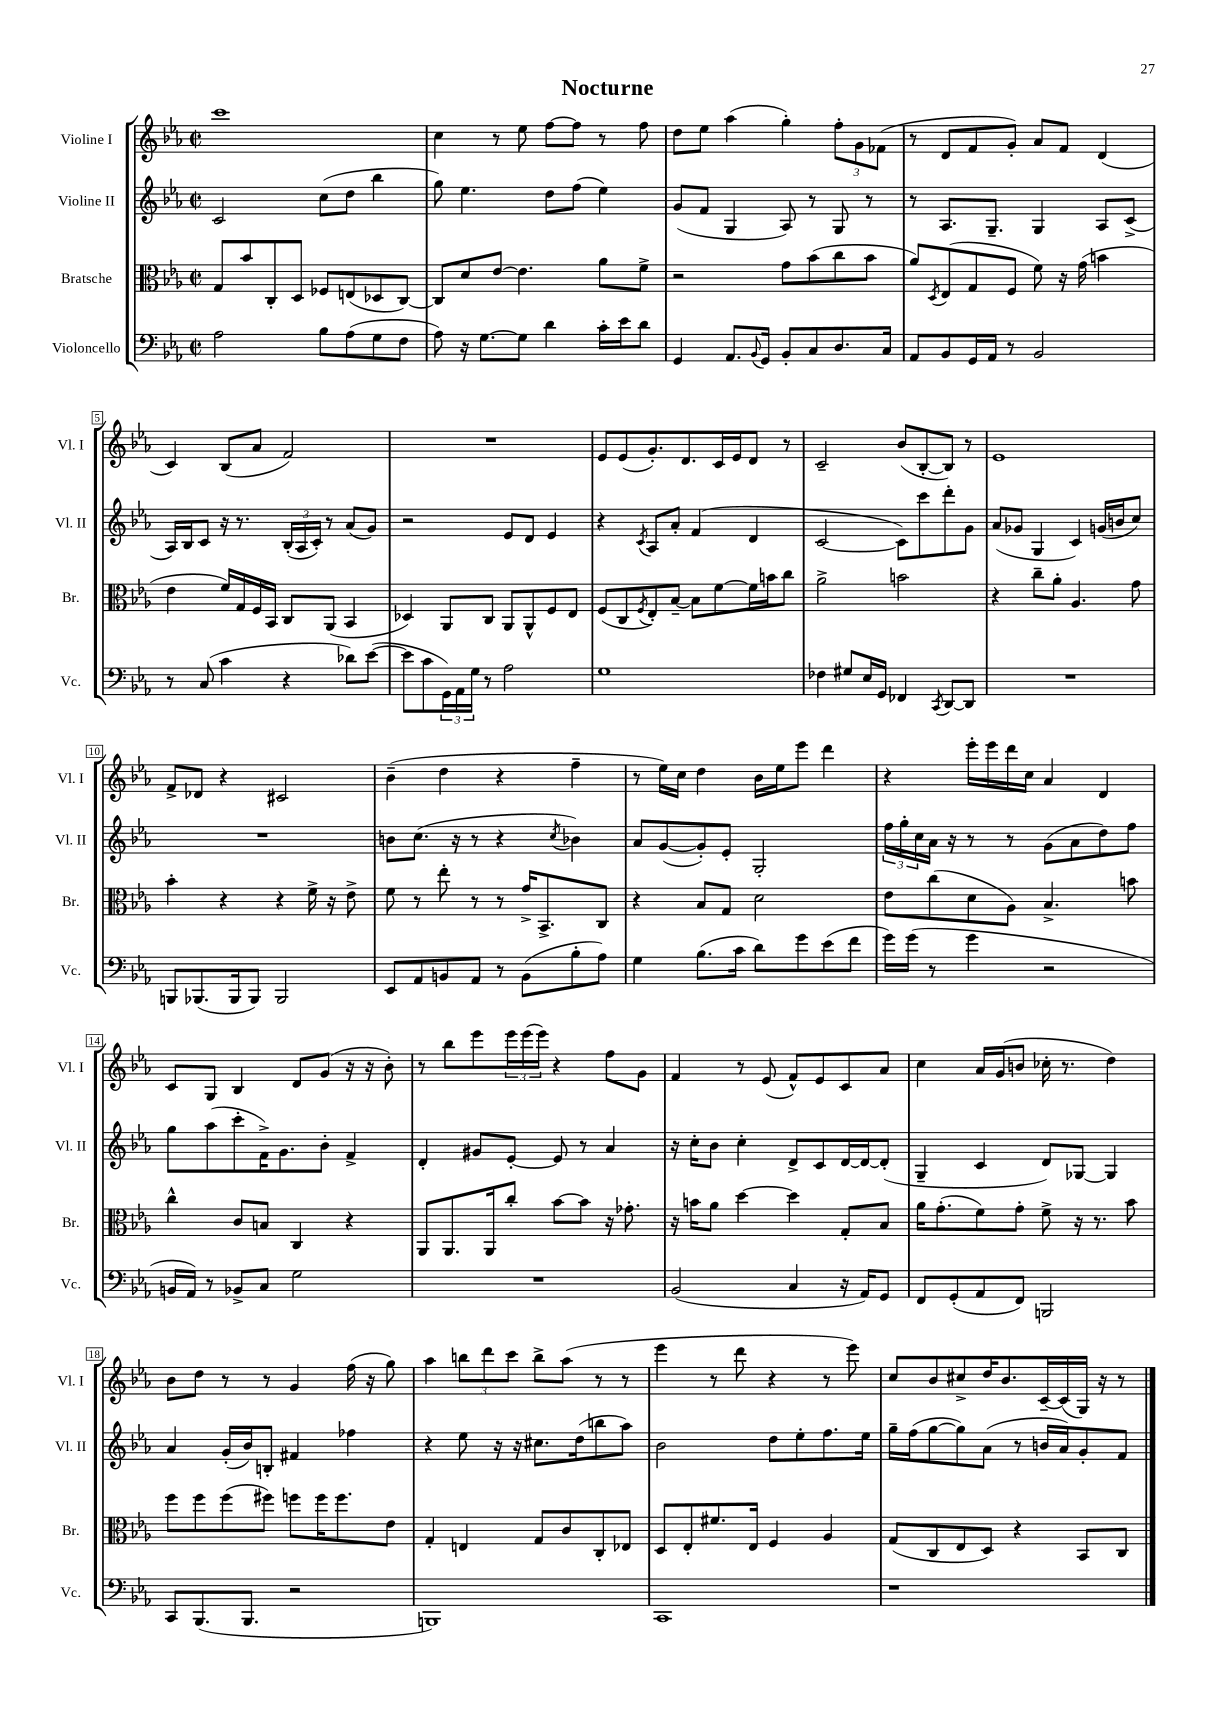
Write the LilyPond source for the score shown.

\header { title = "Nocturne" }
<<
\new StaffGroup <<
\new Staff = "s0" \with { instrumentName = "Violine I" shortInstrumentName = "Vl. I" } {
    \clef treble \key ees \major \defaultTimeSignature \time 2/2
    c'''1 |
    c''4 r8 ees''8 f''8~ f''8 r8 f''8 |
    d''8 ees''8 aes''4( g''4-.) \tuplet 3/2 { f''8-. g'8 fes'8( } |
    r8 d'8 f'8 g'8-.) aes'8 f'8 d'4( |
    c'4) bes8( aes'8 f'2) |
    R1 |
    ees'8 ees'8( g'8.-.) d'8. c'16 ees'16 d'8 r8 |
    c'2-- bes'8( bes8~-. bes8) r8 |
    ees'1 |
    f'8-> des'8 r4 cis'2 |
    bes'4--( d''4 r4 f''4-- |
    r8 ees''16) c''16 d''4 bes'16 ees''16 ees'''8 d'''4 |
    r4 ees'''16-. ees'''16 d'''16 c''16 aes'4 d'4 |
    c'8 g8 bes4 d'8 g'8( r16 r16 bes'8-.) |
    r8 bes''8 ees'''8 \tuplet 3/2 { ees'''16 ees'''16( ees'''16) } r4 f''8 g'8 |
    f'4 r8 ees'8( f'8-^) ees'8 c'8 aes'8 |
    c''4 aes'16 g'16( b'8 ces''16-. r8. d''4) |
    bes'8 d''8 r8 r8 g'4 f''16( r16 g''8) |
    aes''4 \tuplet 3/2 { b''8 d'''8 c'''8 } b''8-> aes''8( r8 r8 |
    ees'''4 r8 d'''8 r4 r8 ees'''8) |
    c''8 bes'8 cis''8-> d''16 bes'8. c'16~-- c'16( g16) r16 r8 \bar "|." |
}
\new Staff = "s1" \with { instrumentName = "Violine II" shortInstrumentName = "Vl. II" } {
    \clef treble \key ees \major \defaultTimeSignature \time 2/2
    c'2 c''8( d''8 bes''4 |
    g''8) ees''4. d''8 f''8( ees''4) |
    g'8( f'8 g4 aes8) r8 g8 r8 |
    r8 aes8. g8.-- g4 aes8 c'8->( |
    aes16) bes16 c'8 r16 r8. \tuplet 3/2 { bes16-.( aes16 c'16-.) } r8 aes'8( g'8) |
    r2 ees'8 d'8 ees'4 |
    r4 \acciaccatura { c'8 } aes8 aes'8-. f'4( d'4 |
    c'2~ c'8) c'''8 d'''8-. g'8 |
    aes'8( ges'8 g4 c'4) g'16( b'16 c''8) |
    R1 |
    b'8 c''8.( r16 r8 r4 \acciaccatura { c''8 } bes'4) |
    aes'8 g'8~( g'8-.) ees'8-. g2-. |
    \tuplet 3/2 { f''16 g''16-. c''16 } aes'16 r16 r8 r8 g'8( aes'8 d''8) f''8 |
    g''8 aes''8( c'''8-. f'16->) g'8. bes'8-. f'4-> |
    d'4-. gis'8 ees'8~-. ees'8 r8 aes'4 |
    r16 c''16-. bes'8 c''4-. d'8-> c'8 d'16~ d'16~ d'8-.( |
    g4-- c'4 d'8) ges8~ ges4 |
    aes'4 g'16-.( bes'16) b8-. fis'4 fes''4 |
    r4 ees''8 r16 r16 cis''8. d''16( b''8 aes''8) |
    bes'2 d''8 ees''8-. f''8. ees''16 |
    g''16-- f''16( g''8~ g''8) aes'8( r8 b'16 aes'16) g'8-. f'8 \bar "|." |
}
\new Staff = "s2" \with { instrumentName = "Bratsche" shortInstrumentName = "Br." } {
    \clef alto \key ees \major \defaultTimeSignature \time 2/2
    g8 bes'8 c8-. d8 fes8 e8( des8 c8~) |
    c8 d'8 ees'8~ ees'4. aes'8 f'8-> |
    r2 g'8 bes'8( c''8 bes'8 |
    aes'8) \acciaccatura { d8 } ees8( g8 f8 f'8) r16 g'16( b'4 |
    ees'4 f'16) g16 f16 bes,16 c8 aes,8( bes,4 |
    des4) aes,8 c8 aes,8 aes,8-^ f8 ees8 |
    f8( c8 \acciaccatura { f8 } ees8-.) bes8~-- bes8 f'8~ f'16 b'16 c''8 |
    aes'2-> b'2 |
    r4 c''8-- aes'8-. aes4. g'8 |
    bes'4-. r4 r4 f'16-> r16 ees'8-> |
    f'8 r8 ees''8-. r8 r8 g'16-> bes,8.-> c8 |
    r4 bes8 g8 d'2 |
    ees'8 c''8( d'8 aes8) bes4.-> b'8 |
    c''4-^ c'8 b8 c4 r4 |
    aes,8 aes,8. aes,16 c''8-. bes'8~ bes'8 r16 ges'8.-. |
    r16 b'16 aes'8 d''4~ d''4 g8-. bes8 |
    aes'16 g'8.-.( f'8) g'8-. f'8-> r16 r8. bes'8 |
    f''8 f''8 f''8( fis''8) f''8 f''16 f''8. ees'8 |
    g4-. e4 g8 c'8 c8-. ees8 |
    d8 ees8-. fis'8. ees16 f4 aes4 |
    g8( c8 ees8 d8) r4 bes,8 c8 \bar "|." |
}
\new Staff = "s3" \with { instrumentName = "Violoncello" shortInstrumentName = "Vc." } {
    \clef bass \key ees \major \defaultTimeSignature \time 2/2
    aes2 bes8 aes8( g8 f8 |
    aes8) r16 g8.~ g8 d'4 c'16-. ees'16 d'8 |
    g,4 aes,8. \appoggiatura { bes,8 } g,16 bes,8-. c8 d8. c16 |
    aes,8 bes,8 g,16 aes,16 r8 bes,2 |
    r8 c8( c'4 r4 des'8) ees'8~( |
    ees'8 c'8 \tuplet 3/2 { g,16) aes,16 g16 } r8 aes2 |
    g1 |
    fes4 gis8 ees16 g,16 fes,4 \acciaccatura { c,8 } d,8~ d,8 |
    R1 |
    b,,8 bes,,8.( bes,,16 bes,,8) bes,,2 |
    ees,8 aes,8 b,8 aes,8 r8 b,8( bes8-. aes8) |
    g4 bes8.( c'16 d'8) g'8 ees'8( f'8 |
    g'16) g'16( r8 g'4 r2 |
    b,16 aes,16) r8 bes,8-> c8 g2 |
    R1 |
    bes,2( c4 r16 aes,16) g,8 |
    f,8 g,8-.( aes,8 f,8) b,,2 |
    c,8 bes,,8.( bes,,8. r2 |
    b,,1) |
    c,1 |
    r1 \bar "|." |
}
>>
>>
\layout { \context { \Score \override BarNumber.stencil = #(make-stencil-boxer 0.1 0.3 ly:text-interface::print) } }
